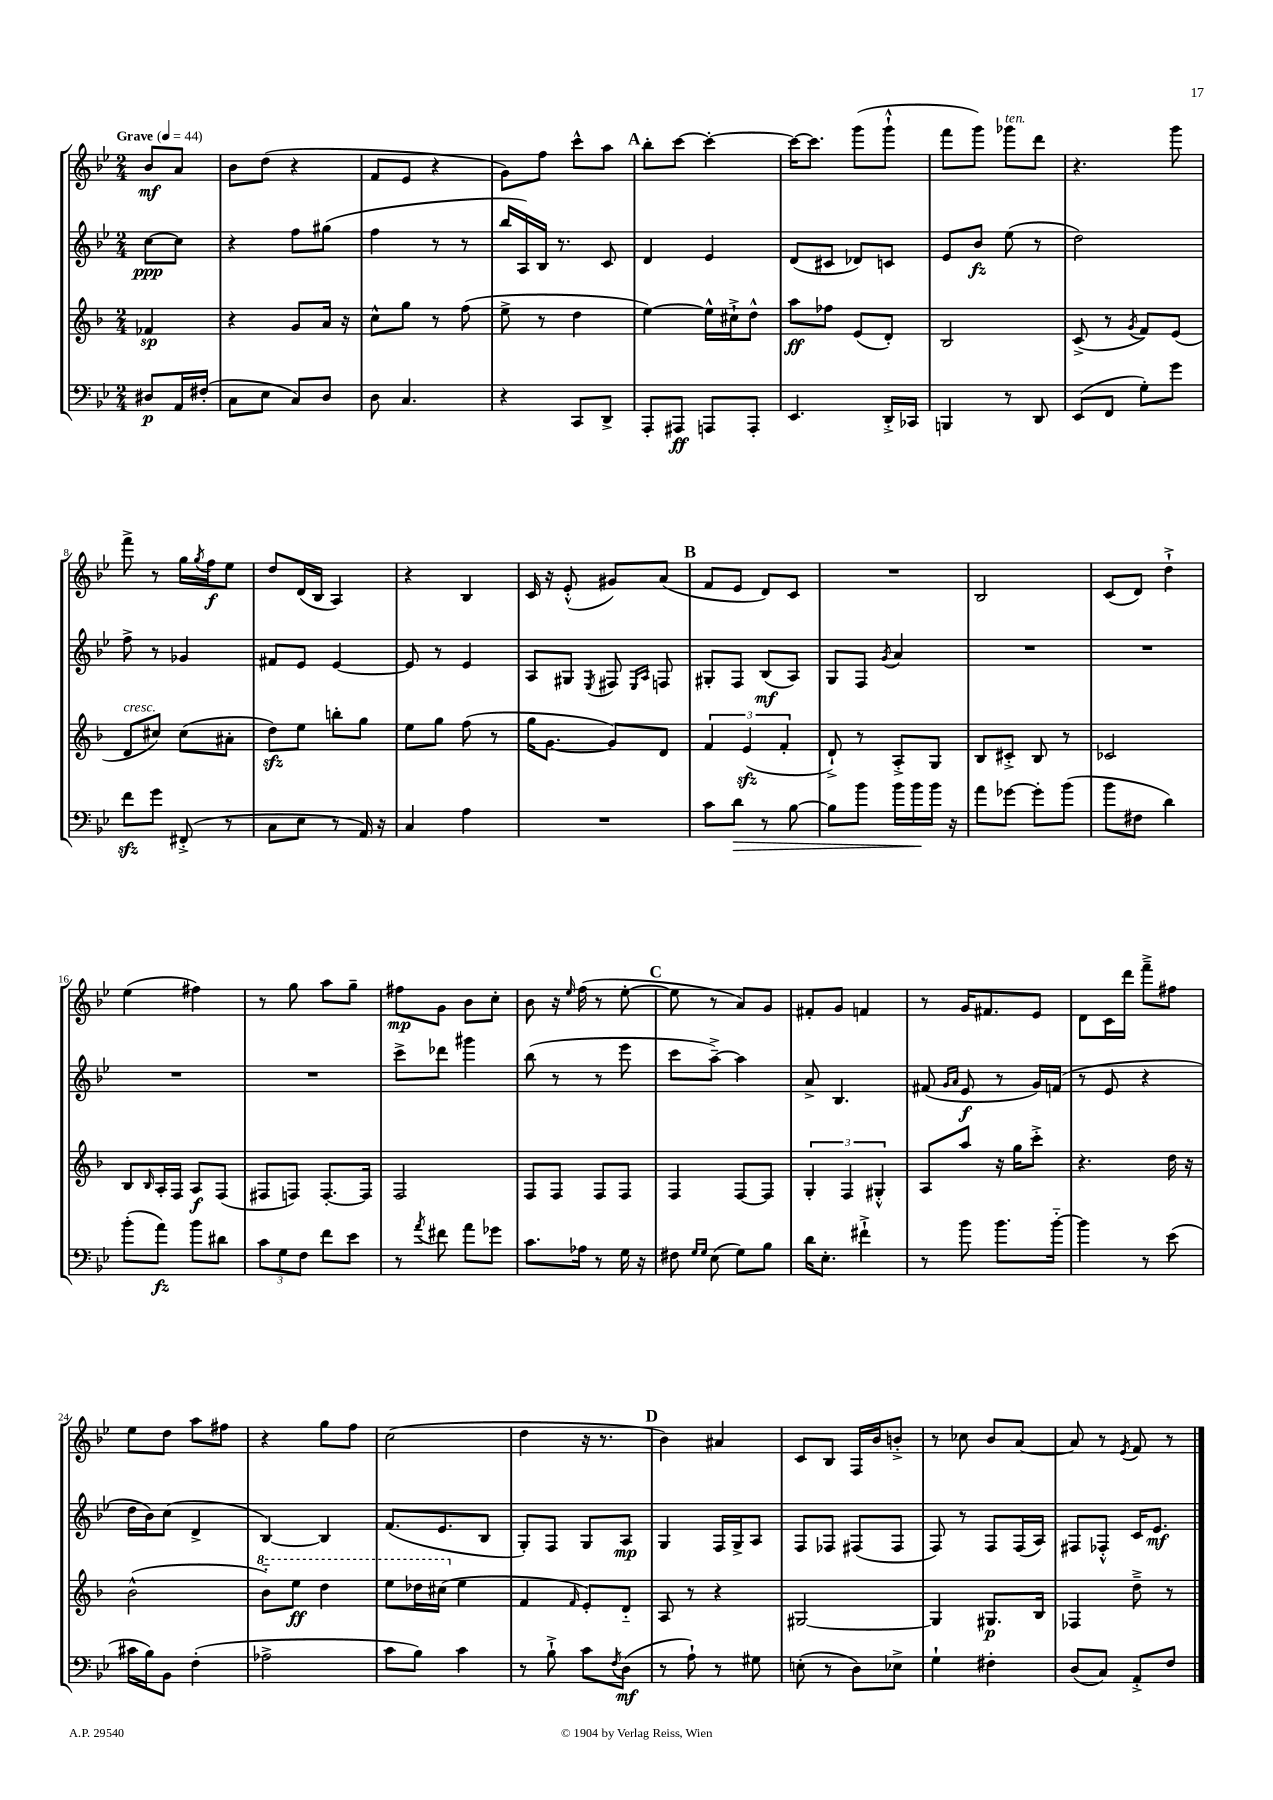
<<
\new StaffGroup <<
\new Staff = "s0" {
    \clef treble \key bes \major \numericTimeSignature \time 2/4 \partial 4 \tempo "Grave" 4 = 44
    bes'8\mf a'8 |
    bes'8 d''8( r4 |
    f'8 ees'8 r4 |
    g'8) f''8 c'''8-^ a''8 |
    \mark \markup { \bold "A" } bes''8-. c'''8~ c'''4~-. |
    c'''16~ c'''8. g'''8( g'''8-!-^ |
    f'''8 g'''8) ges'''8^\markup { \italic "ten." } d'''8 |
    r4. g'''8 |
    f'''8-> r8 g''16 \acciaccatura { g''8 } f''16\f ees''8 |
    d''8 d'16( bes16 a4) |
    r4 bes4 |
    c'16 r16 ees'8-.-^( gis'8) a'8( |
    \mark \markup { \bold "B" } f'8 ees'8 d'8) c'8 |
    R2 |
    bes2 |
    c'8( d'8) d''4-!-> |
    ees''4( fis''4) |
    r8 g''8 a''8 g''8-- |
    fis''8\mp g'8 bes'8 c''8-. |
    bes'8 r16 \grace { ees''16 } f''16( r8 ees''8~-. |
    \mark \markup { \bold "C" } ees''8 r8 a'8) g'8 |
    fis'8-. g'8 f'4 |
    r8 g'16 fis'8. ees'8 |
    d'8 c'16 d'''16 f'''8---> fis''8 |
    ees''8 d''8 a''8 fis''8 |
    r4 g''8 f''8 |
    c''2( |
    d''4 r16 r8. |
    \mark \markup { \bold "D" } bes'4) ais'4 |
    c'8 bes8 f16 bes'16 b'8-.-> |
    r8 ces''8 bes'8 a'8~ |
    a'8 r8 \acciaccatura { ees'8 } f'8 r8 \bar "|." |
}
\new Staff = "s1" {
    \clef treble \key bes \major \numericTimeSignature \time 2/4 \partial 4
    c''8~\ppp c''8 |
    r4 f''8 gis''8( |
    f''4 r8 r8 |
    bes''16 a16) bes16 r8. c'8 |
    \mark \markup { \bold "A" } d'4 ees'4 |
    d'8( cis'8 des'8) c'8 |
    ees'8 bes'8\fz ees''8( r8 |
    d''2) |
    f''8-> r8 ges'4 |
    fis'8 ees'8 ees'4~ |
    ees'8 r8 ees'4 |
    a8 gis8 \acciaccatura { ees8 } fis8 \grace { ees16 a16 } f8 |
    \mark \markup { \bold "B" } gis8-. f8 bes8\mf( a8) |
    g8 f8 \acciaccatura { g'8 } a'4 |
    R2 |
    R2 |
    R2 |
    R2 |
    c'''8-> des'''8 gis'''4 |
    bes''8( r8 r8 ees'''8 |
    \mark \markup { \bold "C" } c'''8 a''8~--->) a''4 |
    a'8-> bes4. |
    fis'8( \grace { g'16 a'16 } ees'8\f r8 g'16) f'16( |
    r8 ees'8 r4 |
    d''16 bes'16) c''8( d'4-> |
    bes4~) bes4 |
    f'8.( ees'8. bes8 |
    g8-.) f8 g8 a8\mp |
    \mark \markup { \bold "D" } g4 f16 g16-> a8 |
    f8 fes8 fis8( fis8 |
    f8) r8 f8 f16( a16) |
    fis8 fes8-.-^ c'16 ees'8.\mf \bar "|." |
}
\new Staff = "s2" {
    \clef treble \key f \major \numericTimeSignature \time 2/4 \partial 4
    fes'4\sp |
    r4 g'8 a'16 r16 |
    c''8-^ g''8 r8 f''8( |
    e''8-> r8 d''4 |
    \mark \markup { \bold "A" } e''4~) e''16-^ cis''16-!-> d''8-^ |
    a''8\ff fes''8 e'8( d'8-.) |
    bes2 |
    c'8->( r8 \acciaccatura { g'8 } f'8) e'8( |
    d'8^\markup { \italic "cresc." } cis''8) cis''8( ais'8-. |
    d''8\sfz) e''8 b''8-. g''8 |
    e''8 g''8 f''8( r8 |
    g''16 g'8.~ g'8) d'8 |
    \mark \markup { \bold "B" } \tuplet 3/2 { f'4 e'4\sfz( f'4-. } |
    d'8-!->) r8 a8-.-> g8 |
    bes8 cis'8-.-> bes8 r8 |
    ces'2 |
    bes8 \grace { bes16 } a16-. f16 a8\f f8( |
    fis8 f8) f8.~-. f16 |
    f2 |
    f8 f8 f8 f8 |
    \mark \markup { \bold "C" } f4 f8~ f8 |
    \tuplet 3/2 { g4-. f4 gis4-.-^ } |
    a8 a''8 r16 g''16 c'''8-.-> |
    r4. d''16 r16 |
    bes'2-^( |
    \ottava #1 bes''8-_) e'''8\ff d'''4 |
    e'''8 des'''16 cis'''16( \ottava #0 e''4 |
    f'4 \grace { f'16 } e'8-.) d'8-_ |
    \mark \markup { \bold "D" } a8 r8 r4 |
    gis2~ |
    gis4 gis8.\p bes16 |
    fes4 d''8---> r8 \bar "|." |
}
\new Staff = "s3" {
    \clef bass \key bes \major \numericTimeSignature \time 2/4 \partial 4
    dis8\p a,16 fis16-.( |
    c8 ees8 c8) d8 |
    d8 c4. |
    r4 c,8 d,8-> |
    \mark \markup { \bold "A" } a,,8-. ais,,8\ff a,,8 a,,8-. |
    ees,4. d,16-.-> ces,16 |
    b,,4 r8 d,8 |
    ees,8( f,8 g8-.) g'8 |
    f'8\sfz g'8 fis,8-.->( r8 |
    c8 ees8 r8 a,16) r16 |
    c4 a4 |
    R2 |
    \mark \markup { \bold "B" } c'8 d'8\> r8 bes8~ |
    bes8 bes'8 bes'16 bes'16\! bes'16 r16 |
    a'8 ges'8~ ges'8-. bes'8( |
    bes'8 fis8 d'4) |
    bes'8-.( a'8\fz) bes'8 dis'8 |
    \tuplet 3/2 { c'8 g8 f8 } f'8 ees'8 |
    r8 \acciaccatura { a'8 } fis'8 a'8 ges'8 |
    c'8. aes16 r8 g16 r16 |
    \mark \markup { \bold "C" } fis8 \grace { g16 g16 } ees8( g8) bes8 |
    d'16 ees8.-. fis'4-!-> |
    r8 bes'8 bes'8. bes'16~-_ |
    bes'4 r8 ees'8( |
    cis'16 bes16) bes,8 f4-.( |
    aes2-> |
    c'8 bes8) c'4 |
    r8 bes8-!-> c'8 \acciaccatura { f8 } d8\mf( |
    \mark \markup { \bold "D" } r8 a8-!) r8 gis8 |
    e8-.( r8 d8) ees8-> |
    g4-! fis4-. |
    d8( c8) a,8-.-> f8 \bar "|." |
}
>>
>>
